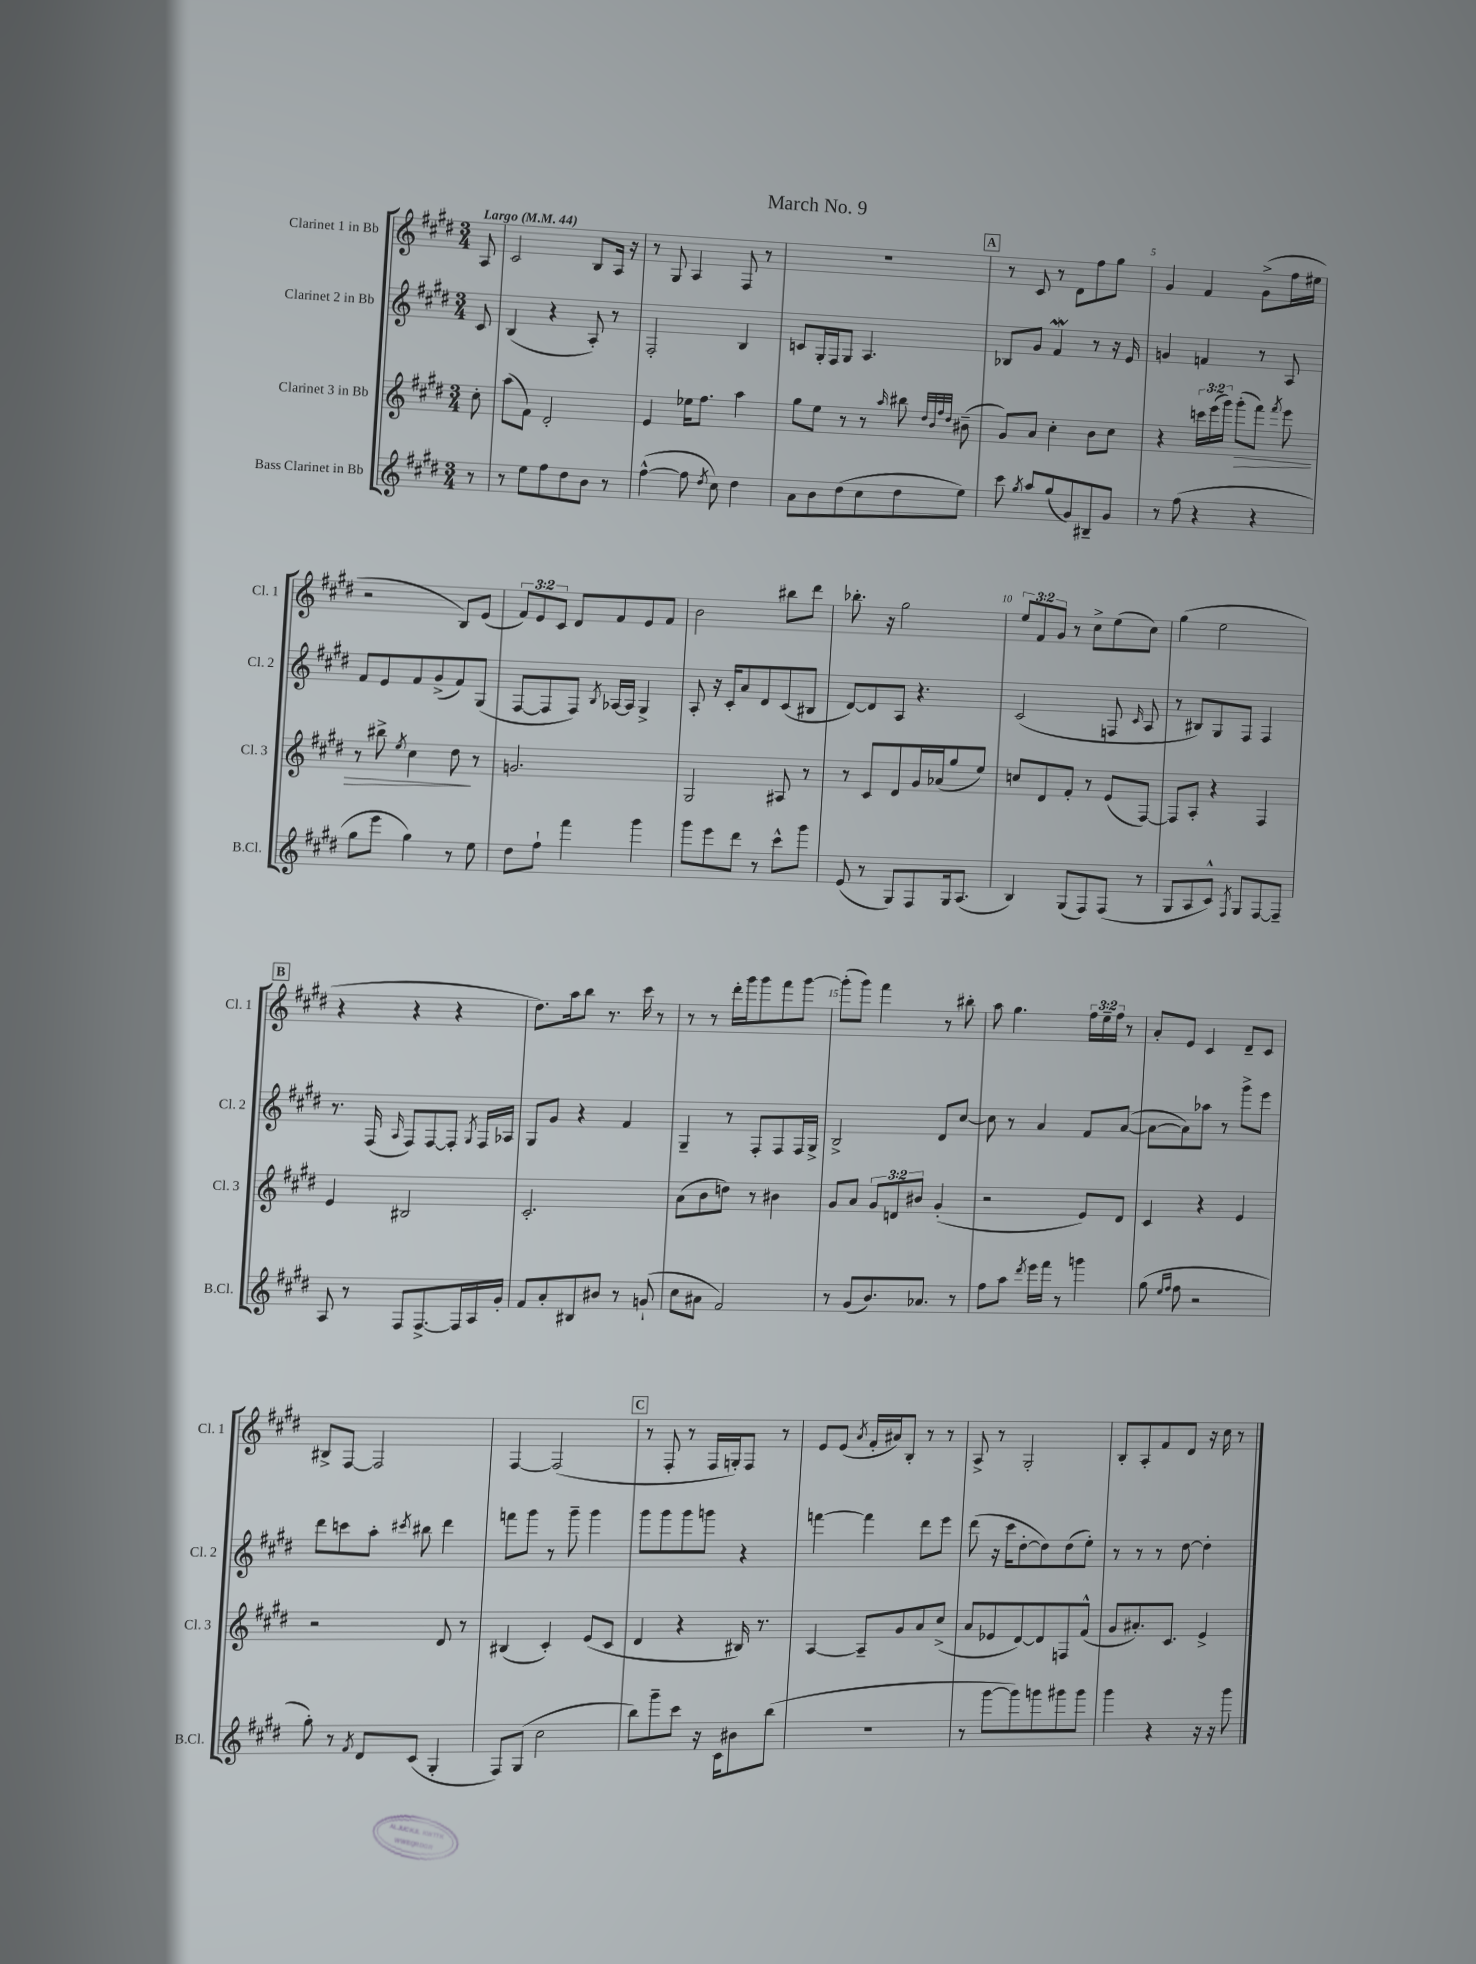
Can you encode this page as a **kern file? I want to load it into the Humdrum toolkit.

**kern	**kern	**kern	**kern
*staff4	*staff3	*staff2	*staff1
*clefG2	*clefG2	*clefG2	*clefG2
*k[f#c#g#d#]	*k[f#c#g#d#]	*k[f#c#g#d#]	*k[f#c#g#d#]
*M3/4	*M3/4	*M3/4	*M3/4
*MM44	*MM44	*MM44	*MM44
8r	8cc#'\	8c#/	8A/
=	=	=	=
8r	(8aa\L	(4B/	2c#/
8ee\L	8f#\J)	.	.
8ff#\	2d#'/	4r	.
8dd#\	.	.	.
8b\J	.	8A'/)	8B/L
8r	.	8r	16A/Jk
.	.	.	16r
=	=	=	=
([4ff#^^\	4e/	2F#'/	8r
.	.	.	8G#/
8ff#\]	16ee-\LK	.	4A/
.	8.ff#\J	.	.
8qdd#/	.	.	.
8cc#\)	.	.	.
4dd#\	4aa\	4B/	8F#/
.	.	.	8r
=	=	=	=
8a\L	8gg#\L	8c/L	2.r
8b\	8ee\J	16G#'/L	.
.	.	16F#/J	.
(8dd#\	8r	8G#/J	.
8cc#\	8r	4.A/	.
.	16qqaa/	.	.
8dd#\	8bb#\	.	.
.	32qqdd#/LLL	.	.
.	32qqb/	.	.
.	32qqff#/	.	.
.	32qqdd#/JJJ	.	.
8ee\J)	(8b#~\	.	.
=	=	=	=
8ccc#\	8g#/L)	8B-/L	8r
8qgg#/	.	.	.
8aa/L	8a/J	8g#/J	8c#/
(8gg#/	4cc#'\	4f#/	8r
8g#/)	.	.	8d#\L
8B#~/	8b\L	8r	8ff#\
8g#/J	8cc#\J	16r	8gg#\J
.	.	16e/	.
=	=	=	=
8r	4r	4g/	4g#/
(8ff#\	.	.	.
4r	24ccc\LL	4f/	4f#/
.	(24eee\	.	.
.	24ggg#\JJ)	.	.
.	(8ggg#'\L	.	.
4r	8fff#\J)	8r	(8g#^\L
.	8qfff#/	.	.
.	8eee\	8A/	16ff#\L
.	.	.	16ee#\JJ
=	=	=	=
8gg#\L	8r	8f#/L	2r
8eee\J	8bb#^\	8e/	.
.	8qee/	.	.
4gg#\)	4cc#\	8f#/	.
.	.	(8g#^/	.
8r	8dd#\	8f#/)	8B/L)
8ee\	8r	(8G#/J	(8e/J
=	=	=	=
8dd#\L	2.g/	[8F#/L	12f#/L)
.	.	.	12e/
8ff#`\J	.	8F#/]	.
.	.	.	12c#/J
4fff#\	.	8F#/J)	8d#/L
.	.	8qB/	.
.	.	[16A-/LL	8f#/
.	.	16A-/]JJ	.
4ggg#\	.	4G#^/	8e/
.	.	.	8f#/J
=	=	=	=
8ggg#\L	2G#/	8A'/	2b\
8eee\	.	16r	.
.	.	16c#'/LK	.
8ddd#\J	.	8a/	.
8r	.	8d#/	.
8ccc#^^\L	8A#/	(8c#/	8bb#\L
8ggg#\J	8r	8B#/J	8ddd#\J
=	=	=	=
(8e/	8r	[8d#/L)	8.bb-'\
8r	8c#/L	8d#/]	.
.	.	.	16r
8G#/L)	8d#/	8A/J	2gg#\
8F#/	16g#/L	4.r	.
.	(16a-/J	.	.
16G#/k	8gg#/	.	.
(8.A/J	.	.	.
.	8ee/J)	.	.
=	=	=	=
4B/)	8cc/L	(2c#/	12ee/L
.	.	.	12f#/
.	8d#/	.	.
.	.	.	12g#/J
(8G#/L	8f#'/J	.	8r
8F#/)	8r	.	8cc#^\L
(8F#/J	(8e/L	8F/	(8ee\
.	.	16qqc#/	.
8r	[8F#/J)	8A/	8cc#\J)
=	=	=	=
8G#/L	8F#/]L	8r	(4gg#\
8A/	8A'/J	8B#/L)	.
8c#^^/J)	4r	8G#/	2ee\
8qF#/	.	.	.
8G#/L	.	8F#/J	.
[8F#/	4F#/	4F#/	.
8F#~/]J	.	.	.
=	=	=	=
8A/	4e/	8.r	4r
8r	.	.	.
.	.	(16F#/	.
.	.	16qqA/	.
8F#/L	2B#/	8F#/L)	4r
[8.F#^/	.	[8F#/	.
.	.	8F#'/]J	4r
16F#/]L	.	.	.
.	.	8qG#/	.
16A/	.	16F#/LL	.
16g#'/JJ	.	16A-/JJ	.
=	=	=	=
8f#/L	2.c#'/	8G#/L	8.dd#\L)
8a'/	.	8g#/J	.
.	.	.	16aa\k
8B#/	.	4r	8bb\J
8b#/J	.	.	8.r
8r	.	4f#/	.
.	.	.	16ccc#\
(8g`/	.	.	8r
=	=	=	=
8cc#\L	(8a\L	4G#~/	8r
8a#\J	8b\	.	8r
2f#/)	8dd\J)	8r	16ddd#'\LL
.	.	.	16ggg#\J
.	8r	8F#'/L	8ggg#\
.	4b#\	8F#/	8fff#\
.	.	16F#/L	[8ggg#\J
.	.	16G#^/JJ	.
=	=	=	=
8r	8g#/L	2B^/	(8ggg#'\]L
(8g#/L	8a/J	.	8ggg#\J)
8.b/)	12g#/L	.	4fff#\
.	12d/	.	.
.	12b#/J	.	.
8.a-/J	.	.	.
.	(4g#'/	8d#/L	8r
8r	.	[8cc#/J	8bb#'\
=	=	=	=
8ff#\L	2r	8cc#\]	8aa\
8aa\J	.	8r	4.gg#\
8qddd#/	.	.	.
16eee\LL	.	4a/	.
16fff#\JJ	.	.	.
8r	.	.	.
4ggg\	8e/L)	8f#/L	24ff#\LL
.	.	.	24ee~\
.	.	.	24ff#\JJ
.	8d#/J	([8a/J	8r
=	=	=	=
(8gg#\	4c#/	8a\_L	8a'/L
16qqee/LL	.	.	.
16qqff#/JJ	.	.	.
8ff#\	.	8a\])	8e/J
2r	4r	8aa-\J	4c#/
.	.	8r	.
.	4e/	8ggg#^\L	8d#~/L
.	.	8eee\J	8c#/J
=	=	=	=
8gg#'\)	2r	8ddd#\L	8B#^/L
8r	.	8ccc\	[8F#/J
8qf#/	.	.	.
8d#/L	.	8aa'\J	2F#/]
.	.	8qccc#/	.
(8c#/J	.	8bb#\	.
4G#'/	8d#/	4ddd#\	.
.	8r	.	.
=	=	=	=
8F#/L)	(4B#/	8fff\L	[4F#/
(8G#/J	.	8ggg#\J	.
2cc#\	4c#'/)	8r	(2F#/]
.	.	8ggg#~\	.
.	(8e/L	4ggg#\	.
.	8c#/J	.	.
=	=	=	=
8bb\L)	4d#/	8ggg#\L	8r
8ggg#~\	.	8ggg#\	8F#'/
8ccc#\J	4r	8ggg#\	8r
16r	.	8ggg\J	16F#/LL
16c#\LK	.	.	16G'/J)
8b#\	16B#/)	4r	8F#/J
.	8.r	.	.
(8bb\J	.	.	8r
=	=	=	=
2.r	[4A/	[4fff\	8e/L
.	.	.	(8e/J
.	.	.	8qa/
.	8A~/]L	4fff\]	16f#'/LL
.	.	.	16a#/J)
.	8g#/	.	8B'/J
.	8a/	8ddd#\L	8r
.	(8cc#^/J	8eee\J	8r
=	=	=	=
8r	8a/L	(8ddd#\	8A^/
[8ggg#\L	8e-/	16r	8r
.	.	16ccc#\LK	.
8ggg#\])	[8d#/)	[8dd#'\	2G#'/
8ggg\	8d#/]	8dd#\])	.
8ggg#\	8F/	(8dd#\	.
8ggg#\J	(8f#^^/J	8ee'\J)	.
=	=	=	=
4ggg#\	8g#/L	8r	8B'/L
.	8.a#'/)	8r	8A'/
4r	.	8r	8f#/
.	8.c#/J	.	.
.	.	[8dd#\	8d#/J
16r	4e^/	4dd#'\]	16r
16r	.	.	16cc#\
8ggg#\	.	.	8r
==	==	==	==
*-	*-	*-	*-
